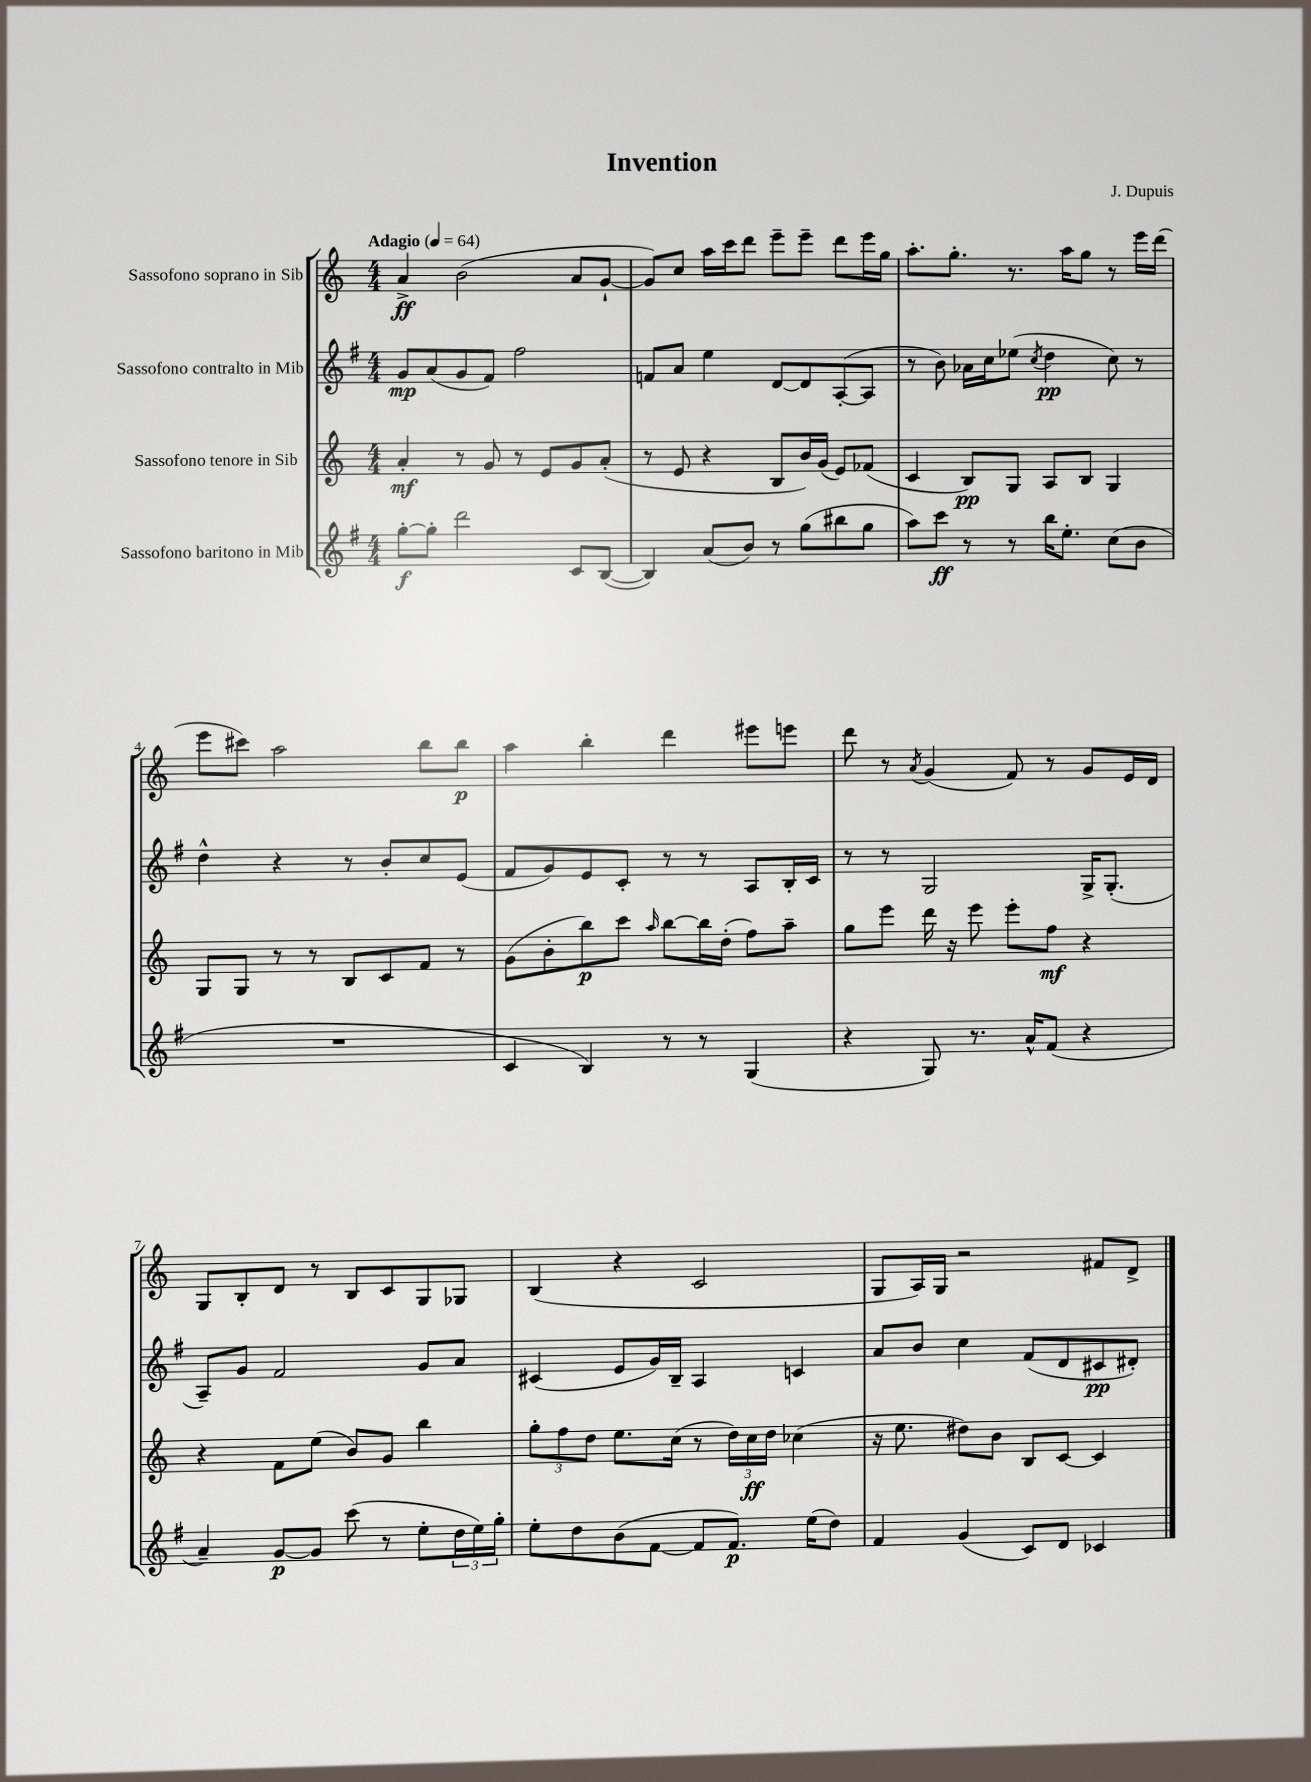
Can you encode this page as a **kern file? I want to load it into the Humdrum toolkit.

**kern	**kern	**kern	**kern
*staff4	*staff3	*staff2	*staff1
*clefG2	*clefG2	*clefG2	*clefG2
*k[f#]	*k[]	*k[f#]	*k[]
*M4/4	*M4/4	*M4/4	*M4/4
*MM64	*MM64	*MM64	*MM64
[8gg'	4a'	8g	4a^
8gg']	.	(8a	.
2ddd	8r	8g	(2b
.	8g	8f#)	.
.	8r	2ff#	.
.	8e	.	.
8c	8g	.	8a
([8B	(8a'	.	[8g`
=	=	=	=
4B])	8r	8f	8g])
.	8e	8a	8cc
(8a	4r	4ee	16aa
.	.	.	16ccc
8b)	.	.	8ddd
8r	8B	[8d	8eee~
(8gg	16b)	8d]	8eee~
.	(16g	.	.
8bb#	8e)	([8A'	8ddd
8gg	(8f-	8A]	16eee
.	.	.	16gg
=	=	=	=
8aa)	4c	8r	8.aa'
8ccc	.	8b)	.
.	.	.	8.gg'
8r	8B)	16a-	.
.	.	16cc	.
8r	8G	(8ee-	8.r
.	.	8qcc	.
16bb	8A	4dd	.
8.ee'	.	.	16aa
.	8B	.	8gg
(8cc	4G	8cc)	8r
8b	.	8r	16eee
.	.	.	(16ddd
=	=	=	=
1r	8G	4dd^^	8eee
.	8G	.	8ccc#)
.	8r	4r	2aa
.	8r	.	.
.	8B	8r	.
.	8c	8b'	.
.	8f	8cc	8bb
.	8r	(8e	8bb
=	=	=	=
4c	(8g	8f#	4aa
.	8b'	8g)	.
4B)	8bb)	8e	4bb'
.	8ccc	8c'	.
.	16qqaa	.	.
8r	[8bb	8r	4ddd
8r	16bb]	8r	.
.	(16dd'	.	.
(4G	8ff)	8A	8eee#
.	8aa~	16B'	8eee
.	.	16c	.
=	=	=	=
4r	8gg	8r	8ddd
.	8eee	8r	8r
.	.	.	8qa
8G)	16ddd	2G	(4g
.	16r	.	.
8.r	8eee	.	.
.	8eee'	.	8f)
16a^^	.	.	.
(8f#	8ff	.	8r
4r	4r	16G^	8g
.	.	(8.G'	.
.	.	.	16e
.	.	.	16d
=	=	=	=
4a~)	4r	8A~)	8G
.	.	8g	8B'
[8g	8f	2f#	8d
8g]	(8ee	.	8r
(8ccc	8b)	.	8B
8r	8g	.	8c
8ee'	4bb	8g	8G
24dd	.	8a	8G-
24ee)	.	.	.
24gg'	.	.	.
=	=	=	=
8ee'	12gg'	(4c#	(4B
.	12ff	.	.
8dd	.	.	.
.	12dd	.	.
(8b	8.ee	8e	4r
[8f#	.	16g)	.
.	(16cc	16B~	.
8f#]	8r	4A	2c
8.f#)	24dd)	.	.
.	24cc	.	.
.	24dd	.	.
.	(4cc-	4c	.
(16ee	.	.	.
8dd)	.	.	.
=	=	=	=
4f#	16r	8a	8G
.	8.ee	.	.
.	.	8b	16A)
.	.	.	16G
(4g	8dd#)	4cc	2r
.	8b	.	.
8c)	8B	(8f#	.
8d	[8c	8d	.
4c-	4c]	8c#	8f#
.	.	8d#')	8d^
==	==	==	==
*-	*-	*-	*-
